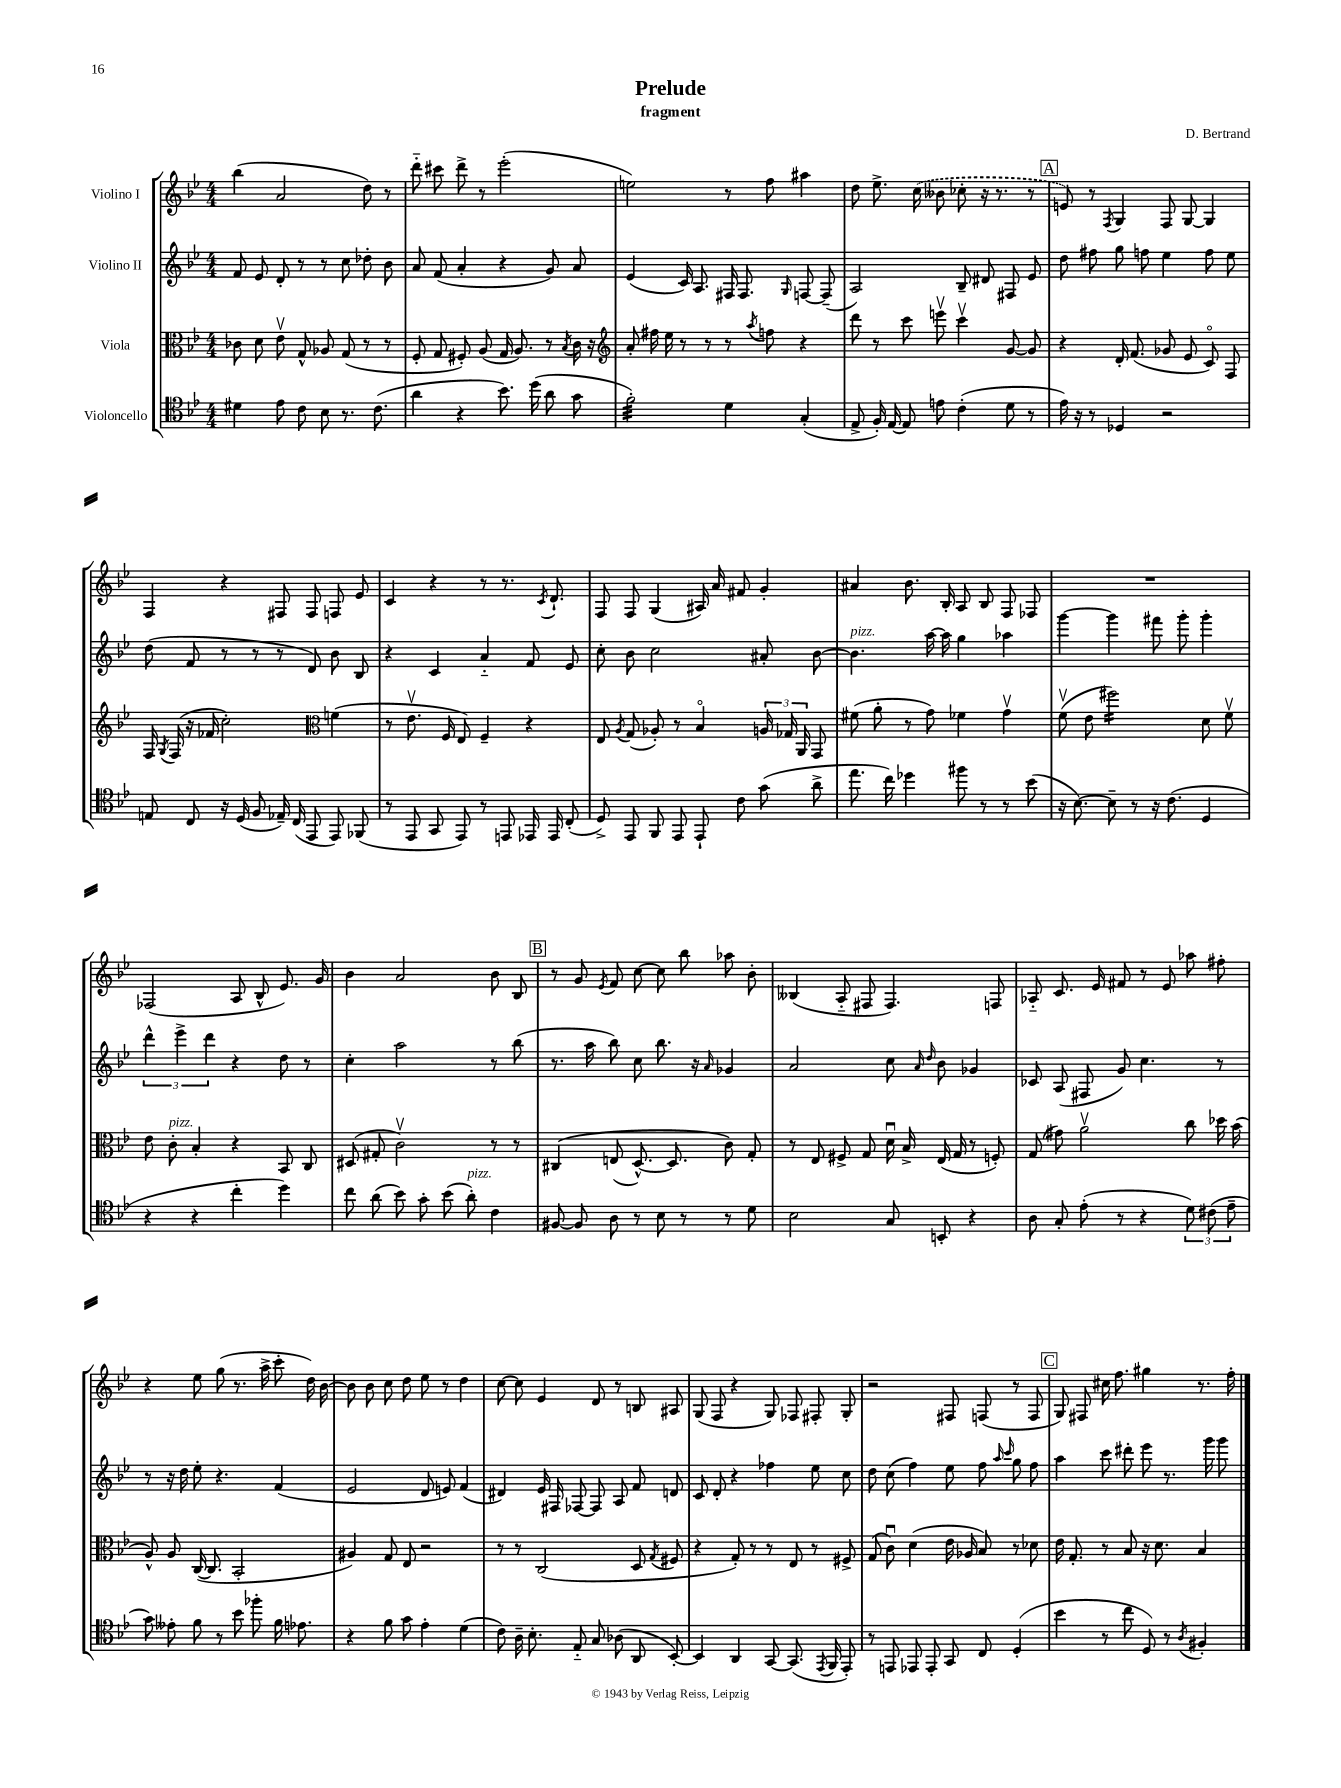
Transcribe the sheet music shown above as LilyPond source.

\header { title = "Prelude" composer = "D. Bertrand" subtitle = "fragment" }
<<
\new StaffGroup <<
\new Staff = "s0" \with { instrumentName = "Violino I" } {
    \clef treble \key bes \major \numericTimeSignature \time 4/4
    \autoBeamOff bes''4( a'2 d''8) r8 |
    d'''8-_ cis'''8 d'''8-> r8 ees'''2-.( |
    e''2) r8 f''8 ais''4 |
    d''8 ees''8.-> \once \slurDashed c''16( beses'8 ces''8-. r16 r8. r8 |
    \mark \markup { \box "A" } e'8) r8 \acciaccatura { f8 } g4 f8 g8~ g4 |
    f4 r4 fis8 fis8 f8 ees'8 |
    c'4 r4 r8 r8. \acciaccatura { c'8 } d'8.-! |
    f8 f8 g4( ais16) a'16 fis'8 g'4-. |
    ais'4 bes'8. bes16-. a8 bes8 f8 fes8 |
    R1 |
    fes2( a8 bes8-^ ees'8.) g'16 |
    bes'4 a'2 bes'8 bes8 |
    \mark \markup { \box "B" } r8 g'8 \acciaccatura { ees'8 } f'8 c''8~ c''8 bes''8 aes''8 bes'8-. |
    beses4( a8-_ fis8 fis4.) f8 |
    aes8-_ c'8. ees'16 fis'8 r8 ees'8 aes''8 fis''8-. |
    r4 ees''8 g''8( r8. a''16-> c'''8-. d''16) bes'16~ |
    bes'8 bes'8 c''8 d''8 ees''8 r8 d''4 |
    c''8~ c''8 ees'4 d'8 r8 b8 ais8 |
    g8( f8 r4 g8) fes8 fis8-. g8-. |
    r2 fis8 f8( r8 f8 |
    \mark \markup { \box "C" } g8) fis8 cis''16 f''8. gis''4 r8. f''16-. \bar "|." |
}
\new Staff = "s1" \with { instrumentName = "Violino II" } {
    \clef treble \key bes \major \numericTimeSignature \time 4/4
    \autoBeamOff f'8 ees'8 d'8-. r8 r8 c''8 des''8-. bes'8 |
    a'8 f'8( a'4-. r4 g'8) a'8 |
    ees'4( c'16) a8. fis16 fis8. \grace { g16 } f8~ f8--( |
    a2) bes8-- dis'8 fis8 ees'8 |
    \mark \markup { \box "A" } d''8 fis''8 g''8 f''8 ees''4 f''8 ees''8 |
    d''8( f'8 r8 r8 r8 d'8) bes'8 bes8 |
    r4 c'4 a'4-_ f'8 ees'8 |
    c''8-. bes'8 c''2 ais'8-. bes'8~ |
    bes'4.^\markup { \italic "pizz." } a''16~ a''16 g''4 aes''4 |
    g'''4~ g'''4 fis'''8 g'''8-. g'''4-. |
    \tuplet 3/2 { d'''4-^ ees'''4-> d'''4 } r4 d''8 r8 |
    c''4-. a''2 r8 bes''8( |
    \mark \markup { \box "B" } r8. a''16 bes''8) c''8 bes''8. r16 \grace { a'16 } ges'4 |
    a'2 c''8 \grace { a'16 d''16 } bes'8 ges'4 |
    ces'8 a8( fis8 g'8) c''4. r8 |
    r8 r16 d''16 ees''8-. r4. f'4( |
    ees'2 d'8 e'8) f'4( |
    dis'4) ees'16 fis16 fes8~ fes8 a8 f'8 d'8 |
    c'8 d'8-. r4 fes''4 ees''8 c''8 |
    d''8 c''8( f''4) ees''8 f''8 \grace { a''16 c'''16 } g''8 f''8 |
    \mark \markup { \box "C" } a''4 c'''8 dis'''8-. ees'''8 r8. g'''16 g'''8 \bar "|." |
}
\new Staff = "s2" \with { instrumentName = "Viola" } {
    \clef alto \key bes \major \numericTimeSignature \time 4/4
    \autoBeamOff ces'8 d'8 ees'8\upbow g8-^ aes8 g8( r8 r8 |
    f8-. g8 fis8-.) a8( g16 a8.) r8 \acciaccatura { bes8 } c'16 r16 |
    \clef treble a'8-. fis''16 ees''16 r8 r8 r8 \acciaccatura { a''8 } f''8 r4 |
    d'''8 r8 c'''8 e'''8\upbow c'''4\upbow g'8~ g'8 |
    \mark \markup { \box "A" } r4 d'16-. f'8.( ges'8 ees'8 c'8\flageolet) f8 |
    f16 \acciaccatura { g8 } f16( r16 fes'16 c''2-.) \clef alto f'4( |
    r8 ees'8.\upbow f16 ees8) f4-- r4 |
    ees8 \acciaccatura { a8 } g8( aes8-.) r8 bes4\flageolet \tuplet 3/2 { a16 ges16 a,16 } g,8 |
    fis'8( a'8-. r8 g'8) fes'4 g'4\upbow |
    f'8\upbow( ees'8 fis''2:16) d'8 f'8\upbow |
    ees'8 c'8-.^\markup { \italic "pizz." } bes4-. r4 bes,8 c8 |
    dis8( gis8-. c'2\upbow) r8 r8 |
    \mark \markup { \box "B" } cis4\( e8( d8.~-^) d8. c'8\) g8-. |
    r8 ees8 fis8-> g8 d'16\downbow bes16-> ees16( g16 r8 f8-.) |
    g8( gis'8) a'2\upbow c''8 des''16 bes'16( |
    a8-^) a8 c16~( c8. bes,2-. |
    ais4) g8 ees8 r2 |
    r8 r8 c2( d8 \acciaccatura { g8 } fis8 |
    r4 g8-.) r8 r8 ees8 r8 fis8-> |
    g8( c'8\downbow) d'4( ees'16 aes16 bes8) r8 des'8 |
    \mark \markup { \box "C" } ees'16 g8.-. r8 bes8 r16 d'8. bes4 \bar "|." |
}
\new Staff = "s3" \with { instrumentName = "Violoncello" } {
    \clef tenor \key bes \major \numericTimeSignature \time 4/4
    \autoBeamOff dis'4 ees'8 c'8 bes8 r8. c'8.( |
    a'4 r4 bes'8.) d''16( a'8 g'8 |
    f'2:32-.) d'4 g4-.( |
    ees8-> f16-.) ees16~ ees8 e'8 c'4-.( d'8 r8 |
    \mark \markup { \box "A" } ees'16) r16 r8 des4 r2 |
    e8 c8 r16 d16( f8 ees16--) c16( ees,8 ees,8) fes,8( |
    r8 ees,8 g,8 ees,8) r8 e,8 ees,16 ees,16 c8-.( |
    d8->) ees,8 f,8 ees,8 ees,8-! c'8 g'8( a'8-> |
    ees''8. c''16) des''4 fis''8 r8 r8 bes'8( |
    r16 bes8.~) bes8-- r8 r16 c'8.( d4 |
    r4 r4 c''4-. d''4) |
    c''8 a'8( bes'8) g'8-. bes'8( a'8-.^\markup { \italic "pizz." }) c'4 |
    \mark \markup { \box "B" } fis8~ fis8 a8 r8 bes8 r8 r8 d'8 |
    bes2 g8 b,8-. r4 |
    a8 g8-. ees'8-.( r8 r4 \tuplet 3/2 { d'8) cis'8( ees'8-- } |
    g'8) eeses'8-. f'8 r8 bes'8 fes''8-. f'16 ees'8. |
    r4 f'8 g'8 ees'4-. d'4( |
    c'8) a16-- bes8.-. ees8-_ g8 aes8( a,8 bes,8~-.) |
    bes,4 a,4 g,8~ g,8.( \acciaccatura { ees,8 } f,16 ees,8-.) |
    r8 e,8 ees,8 ees,8-. g,8 c8 d4-.( |
    \mark \markup { \box "C" } bes'4 r8 c''8 d8) r8 \acciaccatura { a8 } fis4-. \bar "|." |
}
>>
>>
\layout { \context { \Score \remove "Bar_number_engraver" } }
